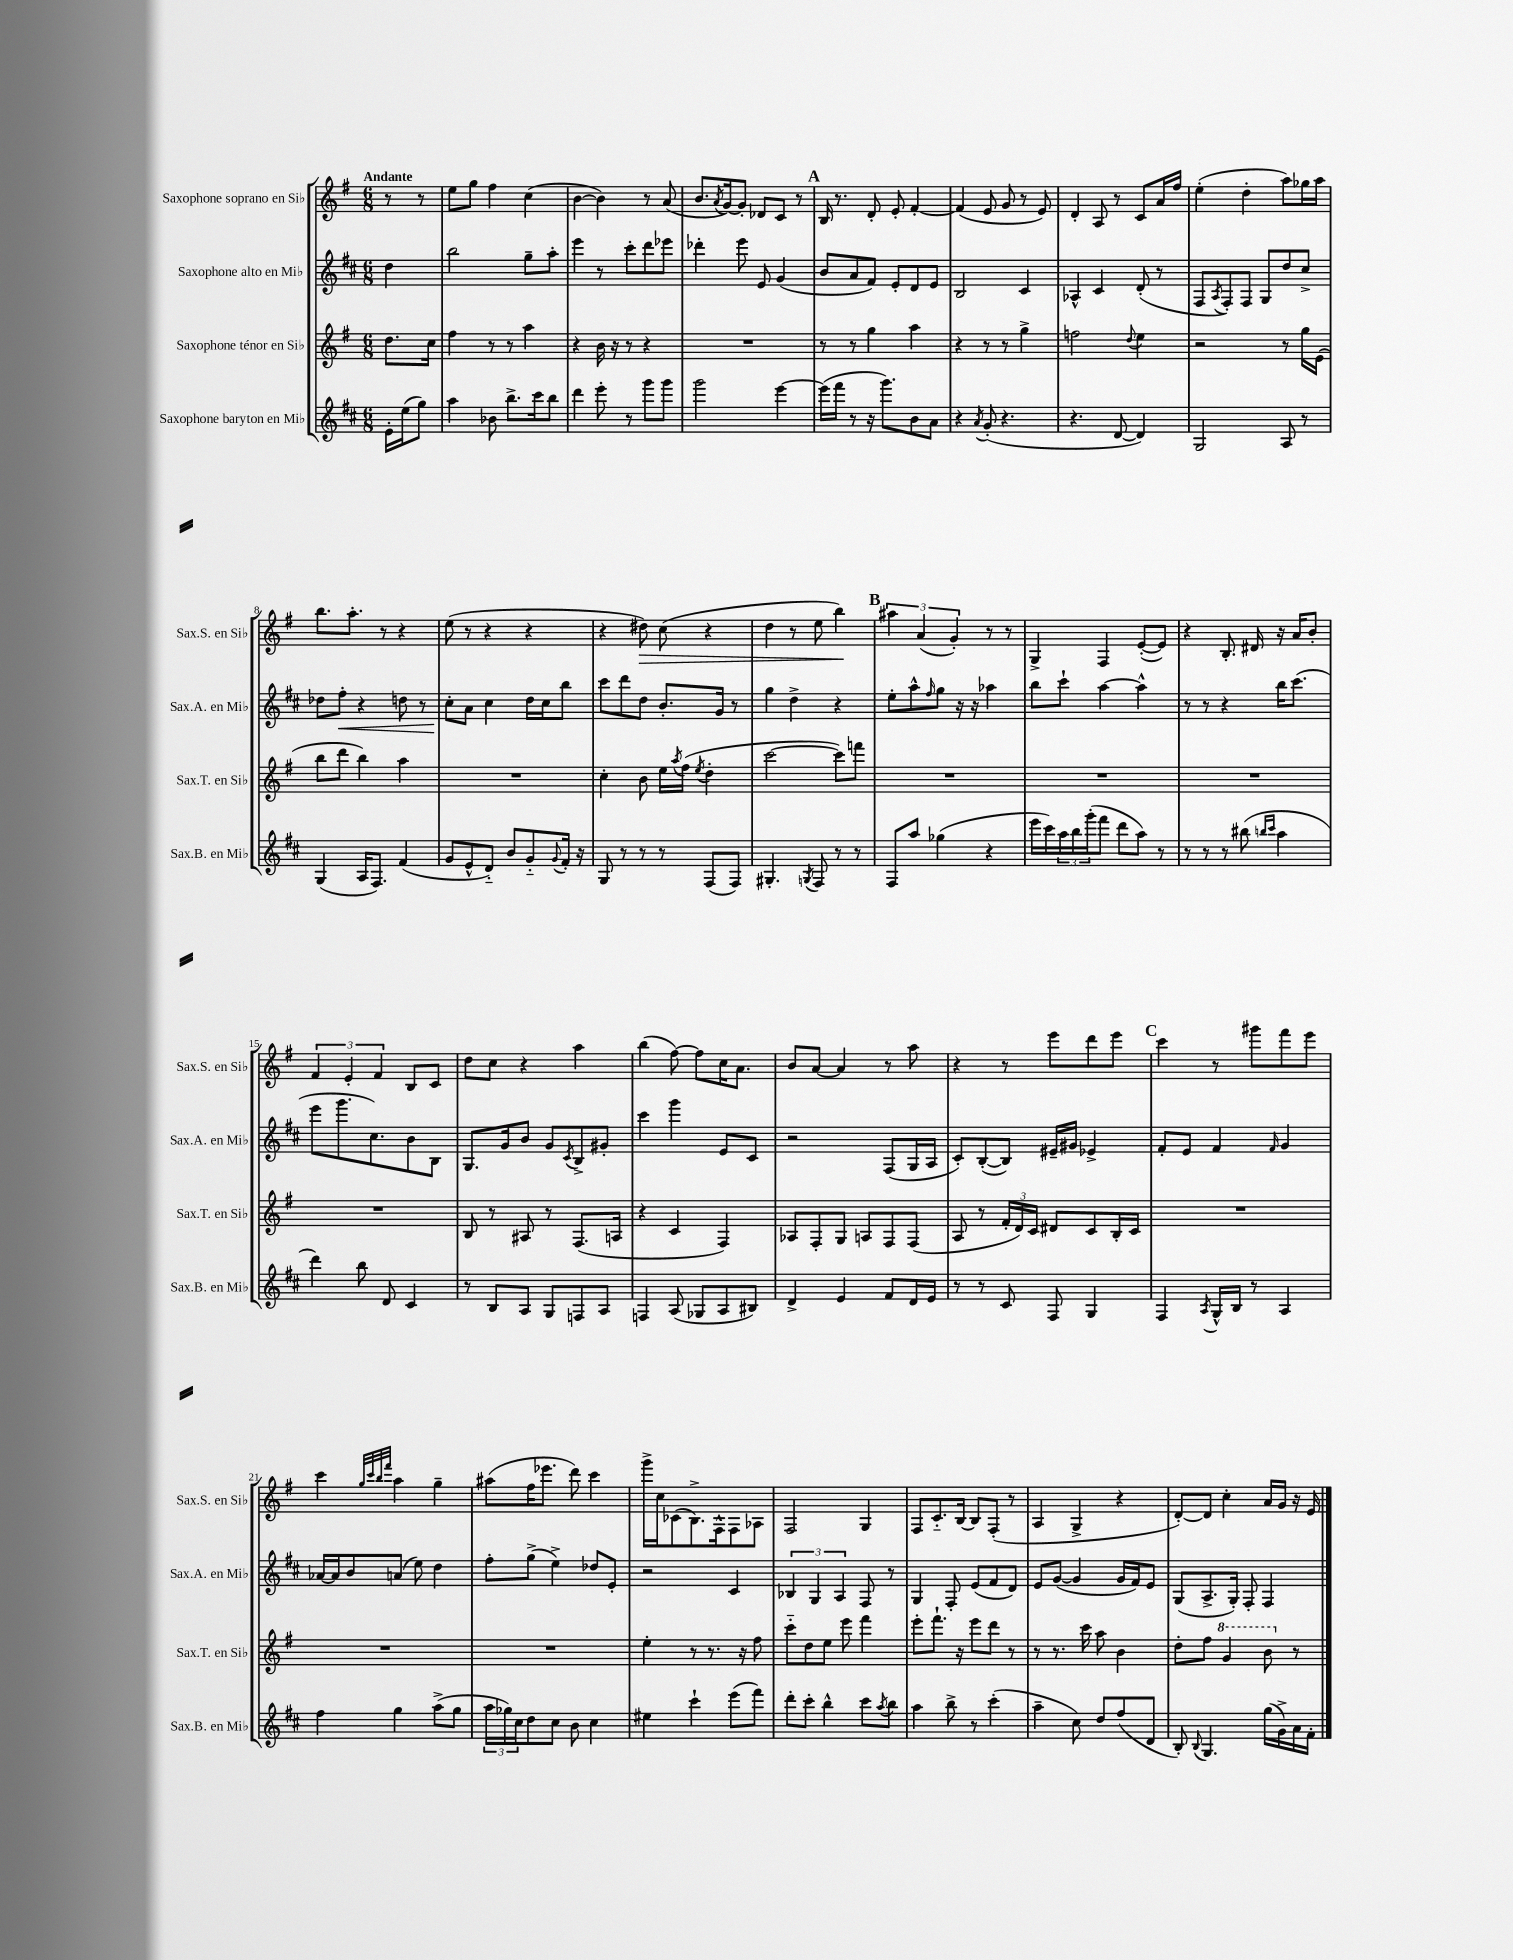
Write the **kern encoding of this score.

**kern	**kern	**kern	**kern
*staff4	*staff3	*staff2	*staff1
*clefG2	*clefG2	*clefG2	*clefG2
*k[f#c#]	*k[f#]	*k[f#c#]	*k[f#]
*M6/8	*M6/8	*M6/8	*M6/8
16e'	8.dd	4dd	8r
(16ee	.	.	.
8gg)	.	.	8r
.	16cc	.	.
=	=	=	=
4aa	4ff#	2bb	8ee
.	.	.	8gg
8b-	8r	.	4ff#
8.bb^	8r	.	.
.	4aa	8gg~	(4cc
16ccc#	.	.	.
8bb	.	8aa'	.
=	=	=	=
4ddd	4r	4eee	[4b
8eee'	16b	8r	4b])
.	16r	.	.
8r	8r	8ccc#'	.
8ggg	4r	8ddd	8r
8ggg	.	8eee-	(8a
=	=	=	=
2ggg	2.r	4ddd-'	8.b
.	.	.	8qa
.	.	.	[16g)
.	.	8eee	8g']
.	.	8e	8d-
[4eee	.	(4g	8c
.	.	.	8r
=	=	=	=
(16eee]	8r	8b	16B
16fff#	.	.	8.r
8r	8r	8a	.
16r	4gg	8f#)	8d'
8.ggg)	.	.	.
.	.	8e'	8e'
8b	4aa	8d	[4f#'
8a	.	8e	.
=	=	=	=
4r	4r	2B	(4f#]
8qa	.	.	.
(8g'	8r	.	8e
4.r	8r	.	8g
.	4gg^	4c#	8r
.	.	.	8e)
=	=	=	=
4.r	2ff	4A-^^	4d'
.	.	4c#	8A
[8d	.	.	8r
.	8qqdd	.	.
4d])	4ee	(8d'	8c
.	.	8r	16a
.	.	.	16ff#
=	=	=	=
2G	2r	8F#	(4ee'
.	.	8qA	.
.	.	8F#')	.
.	.	8F#	4dd'
.	.	8G	.
8A	8r	8dd	8aa)
8r	16gg	8cc#^	16gg-
.	(16e	.	16aa
=	=	=	=
(4G	8bb	8dd-	8.bb
.	8ddd	8ff#'	.
.	.	.	8.aa'
16A	4bb)	4r	.
8.F#)	.	.	.
.	.	.	8r
(4f#	4aa	8dd	4r
.	.	8r	.
=	=	=	=
8g	2.r	8cc#'	(8ee
8e^^	.	8a	8r
8d'~)	.	4cc#	4r
8b	.	.	.
8g'~	.	16dd	4r
.	.	16cc#	.
8qqg	.	.	.
16f#'	.	8bb	.
16r	.	.	.
=	=	=	=
8G	4cc'	8ccc#	4r
8r	.	8ddd	.
8r	8b	8dd	8dd#)
8r	16ee	8.b'	(8cc
.	8qaa	.	.
.	(16ff#	.	.
.	8qee	.	.
(8F#	4dd'	.	4r
.	.	16g	.
8F#)	.	8r	.
=	=	=	=
4.G#'	[2ccc	4gg	4dd
.	.	4dd^	8r
8qG	.	.	.
8F#	.	.	8ee
8r	8ccc])	4r	4bb)
8r	8fff	.	.
=	=	=	=
8F#	2.r	8ee'	6aa#
8aa	.	8aa^^	.
.	.	.	(6a
.	.	16qqff#	.
(4gg-	.	8gg	.
.	.	.	6g')
.	.	16r	.
.	.	16r	.
4r	.	4aa-	8r
.	.	.	8r
=	=	=	=
16eee	2.r	8bb	4G^
16ccc#)	.	.	.
24aa	.	8ccc#`	.
24bb	.	.	.
(24ggg'	.	.	.
8fff#	.	[4aa	4F#
8ddd	.	.	.
8aa)	.	4aa^^]	([8e'
8r	.	.	8e])
=	=	=	=
8r	2.r	8r	4r
8r	.	8r	.
8r	.	4r	8.B'
(8bb#	.	.	.
.	.	.	16d#
16qqbb	.	.	.
16qqccc#	.	.	.
4aa	.	16bb	16r
.	.	(8.ccc#	16a
.	.	.	8b'
=	=	=	=
4ddd)	2.r	8eee	6f#
.	.	8.ggg	.
.	.	.	6e'
8bb	.	.	.
.	.	8.cc#)	.
.	.	.	6f#
8d	.	.	.
4c#	.	8b	8B
.	.	8B	8c
=	=	=	=
8r	8B	8.G	8dd
8B	8r	.	8cc
.	.	16g	.
8A	8A#	8b	4r
8G	8r	8g	.
.	.	8qc#	.
8F	(8.F#	8B^	4aa
8A	.	8g#'	.
.	16A	.	.
=	=	=	=
4F	4r	4ccc#	(4bb
(8A	4c	4ggg	[8ff#)
8G-	.	.	8ff#]
8A	4F#)	8e	16cc
.	.	.	8.a
8B#)	.	8c#	.
=	=	=	=
4d^	8A-	2r	8b
.	8F#'	.	[8a
4e	8G	.	4a]
.	8A	.	.
8f#	8F#	(8F#	8r
16d	(8F#	16G	8aa
16e	.	16A	.
=	=	=	=
8r	8A	8c#')	4r
8r	8r	([8B'	.
8c#	24f#'	8B])	8r
.	24d)	.	.
.	24c	.	.
8F#	8d#	16e#~	8eee
.	.	16g#	.
4G	8c	4e-^	8ddd
.	16B'	.	8eee
.	16c	.	.
=	=	=	=
4F#	2.r	8f#'	4ccc
.	.	8e	.
8qA	.	.	.
16G^^	.	4f#	8r
16B	.	.	.
8r	.	.	8ggg#
.	.	16qqf#	.
4A	.	4g	8fff#
.	.	.	8eee
=	=	=	=
4ff#	2.r	[16a-	4ccc
.	.	16a-]	.
.	.	8b	.
.	.	.	32qqgg
.	.	.	32qqccc
.	.	.	32qqbb
.	.	.	32qqfff#
4gg	.	(8a	4aa
.	.	8ee)	.
(8aa^	.	4dd	4gg~
8gg	.	.	.
=	=	=	=
24aa	2.r	8ff#'	(8aa#
24gg-)	.	.	.
24cc#	.	.	.
8dd	.	(8gg^	16ff#
.	.	.	8.eee-
8cc#	.	4ee^)	.
8b	.	.	8ddd)
4cc#	.	8dd-	4ccc
.	.	8e'	.
=	=	=	=
4ee#	4ee'	2r	16ggg^
.	.	.	16cc
.	.	.	(8c-
4ccc#`	8r	.	8.B^)
.	8.r	.	.
.	.	.	16F#^^
(8eee	.	4c#	8F#
.	16r	.	.
8fff#)	8ff#	.	8A-
=	=	=	=
8ddd'	8ccc'~	6B-	2F#
8ccc#'	8dd	.	.
.	.	6G	.
4bb^^	8ee	.	.
.	.	6A	.
.	8eee	.	.
8ccc#	4fff#	8F#	4G
8qaa	.	.	.
8bb	.	8r	.
=	=	=	=
4aa	8eee'	4G	8F#
.	8.fff#`	.	8.c'~
8bb^	.	8F#'	.
.	16r	.	[16B
8r	8eee	(8e	8B]
(4ccc#'	8ddd	8f#	(8F#'
.	8r	8d)	8r
=	=	=	=
4aa~	8r	8e	4A
.	8.r	([8g	.
8cc#)	.	4g]	4G^
.	16ccc	.	.
8dd	8aa	.	.
(8ff#	4b	16g	4r
.	.	16f#)	.
8d	.	8e	.
=	=	=	=
8B')	8dd'	(8G	[8d')
8qqB	.	.	.
4.G	8ff#	8.A^	8d]
.	4gg	.	4cc'
.	.	16G')	.
.	.	8F#'	.
(16gg	8bb	4F#	16a
16g^)	.	.	16g
16a	8r	.	16r
16f#'	.	.	16e
==	==	==	==
*-	*-	*-	*-
